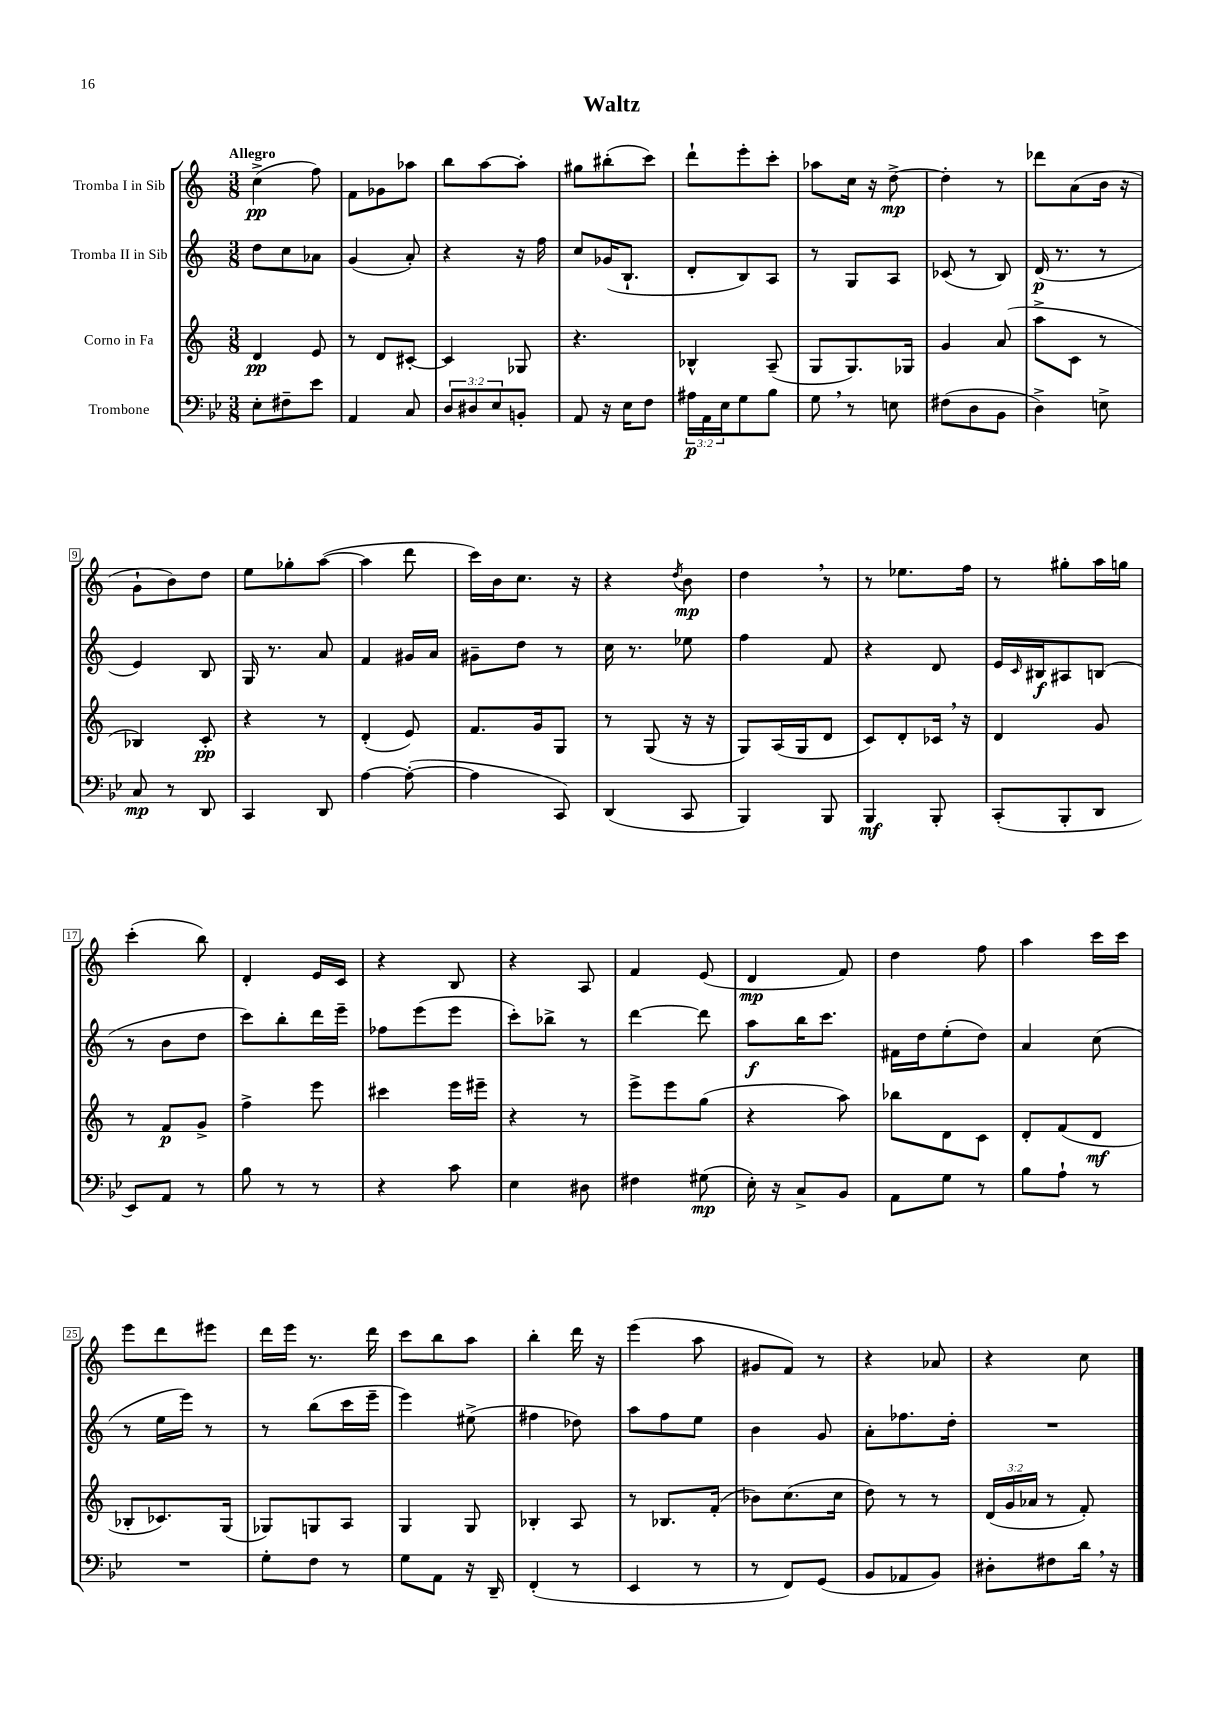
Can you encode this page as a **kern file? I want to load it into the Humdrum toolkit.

**kern	**kern	**kern	**kern
*staff4	*staff3	*staff2	*staff1
*clefF4	*clefG2	*clefG2	*clefG2
*k[b-e-]	*k[]	*k[]	*k[]
*M3/8	*M3/8	*M3/8	*M3/8
8E-'	4d	8dd	(4cc^
8F#~	.	8cc	.
8e-	8e	8a-	8ff)
=	=	=	=
4AA	8r	(4g	8f
.	8d	.	8g-
8C	[8c#'	8a')	8aa-
=	=	=	=
12D	4c#]	4r	8bb
12D#	.	.	.
.	.	.	[8aa
12E-	.	.	.
8BB'	8G-	16r	8aa']
.	.	16ff	.
=	=	=	=
8AA	4.r	8cc	8gg#
16r	.	(16g-	(8bb#'
16E-	.	8.B`	.
8F	.	.	8ccc)
=	=	=	=
24A#	4B-^^	8d'	8ddd`
24AA	.	.	.
24E-	.	.	.
8G	.	8B)	8eee'
8B-	(8A~	8A	8ccc'
=	=	=	=
8G	8G	8r	8aa-
8r	8.G)	8G	16cc
.	.	.	16r
8E	.	8A	[8dd^
.	16G-	.	.
=	=	=	=
(8F#	4g	(8c-	4dd']
8D	.	8r	.
8BB-	(8a	8B)	8r
=	=	=	=
4D^)	8aa^	(16d	8ddd-
.	.	8.r	.
.	8c	.	(8a
8E^	8r	8r	16b
.	.	.	16r
=	=	=	=
8C	4B-)	4e)	8g`
8r	.	.	8b)
8DD	8c'	8B	8dd
=	=	=	=
4CC	4r	16G	8ee
.	.	8.r	.
.	.	.	8gg-'
8DD	8r	8a	([8aa
=	=	=	=
[4A	(4d'	4f	4aa]
(8A'_	8e)	16g#	8ddd
.	.	16a	.
=	=	=	=
4A]	8.f	8g#~	16ccc)
.	.	.	16b
.	.	8dd	8.cc
.	16g	.	.
8CC)	8G	8r	.
.	.	.	16r
=	=	=	=
(4DD	8r	16cc	4r
.	.	8.r	.
.	(8G	.	.
.	.	.	8qdd
8CC	16r	8ee-	8b
.	16r	.	.
=	=	=	=
4BBB-)	8G)	4ff	4dd
.	(16A	.	.
.	16G	.	.
8BBB-	8d	8f	8r
=	=	=	=
4BBB-	8c)	4r	8r
.	8d'	.	8.ee-
8BBB-'	16c-	8d	.
.	16r	.	16ff
=	=	=	=
(8CC'	4d	16e	8r
.	.	16qqc	.
.	.	16B#	.
8BBB-'	.	8A#	8gg#'
8DD	8g	(8B	16aa
.	.	.	16gg
=	=	=	=
8EE-)	8r	8r	(4ccc'
8AA	8f	8b	.
8r	8g^	8dd	8bb)
=	=	=	=
8B-	4ff^	8ccc)	4d'
8r	.	8bb'	.
8r	8eee	16ddd	16e
.	.	16eee~	16c
=	=	=	=
4r	4ccc#	8ff-	4r
.	.	(8eee	.
8c	16eee	8eee	8B
.	16eee#~	.	.
=	=	=	=
4E-	4r	8ccc')	4r
.	.	8bb-^	.
8D#	8r	8r	8A
=	=	=	=
4F#	8eee^	[4ddd	4f
.	8eee	.	.
(8G#	(8gg	8ddd]	(8e
=	=	=	=
16E-')	4r	8aa	4d
16r	.	.	.
8C^	.	16bb	.
.	.	8.ccc	.
8BB-	8aa)	.	8f)
=	=	=	=
8AA	8bb-	16f#	4dd
.	.	16dd	.
8G	8d	(8ee'	.
8r	8c	8dd)	8ff
=	=	=	=
8B-	8d'	4a	4aa
8A`	(8f	.	.
8r	8d	(8cc	16ccc
.	.	.	16ccc
=	=	=	=
4.r	8B-'	8r	8eee
.	8.c-)	16ee	8ddd
.	.	16eee)	.
.	.	8r	8eee#
.	(16G	.	.
=	=	=	=
8G'	8G-)	8r	16ddd
.	.	.	16eee
8F	8G	(8bb	8.r
8r	8A	16ccc	.
.	.	16eee~	16ddd
=	=	=	=
8G	4G	4eee)	8ccc
8AA	.	.	8bb
16r	8G	(8ee#^	8aa
16DD~	.	.	.
=	=	=	=
(4FF'	4B-'	4ff#	4bb'
8r	8A	8dd-)	16ddd
.	.	.	16r
=	=	=	=
4EE-	8r	8aa	(4eee
.	8.B-	8ff	.
8r	.	8ee	8aa
.	(16f'	.	.
=	=	=	=
8r	8b-)	4b	8g#
8FF)	(8.cc	.	8f)
(8GG	.	8g	8r
.	16cc	.	.
=	=	=	=
8BB-	8dd)	8a'	4r
8AA-	8r	8.ff-	.
8BB-)	8r	.	8a-
.	.	16dd'	.
=	=	=	=
8D#'	(24d	4.r	4r
.	24g	.	.
.	24a-	.	.
8F#	8r	.	.
16d	8f')	.	8cc
16r	.	.	.
==	==	==	==
*-	*-	*-	*-
